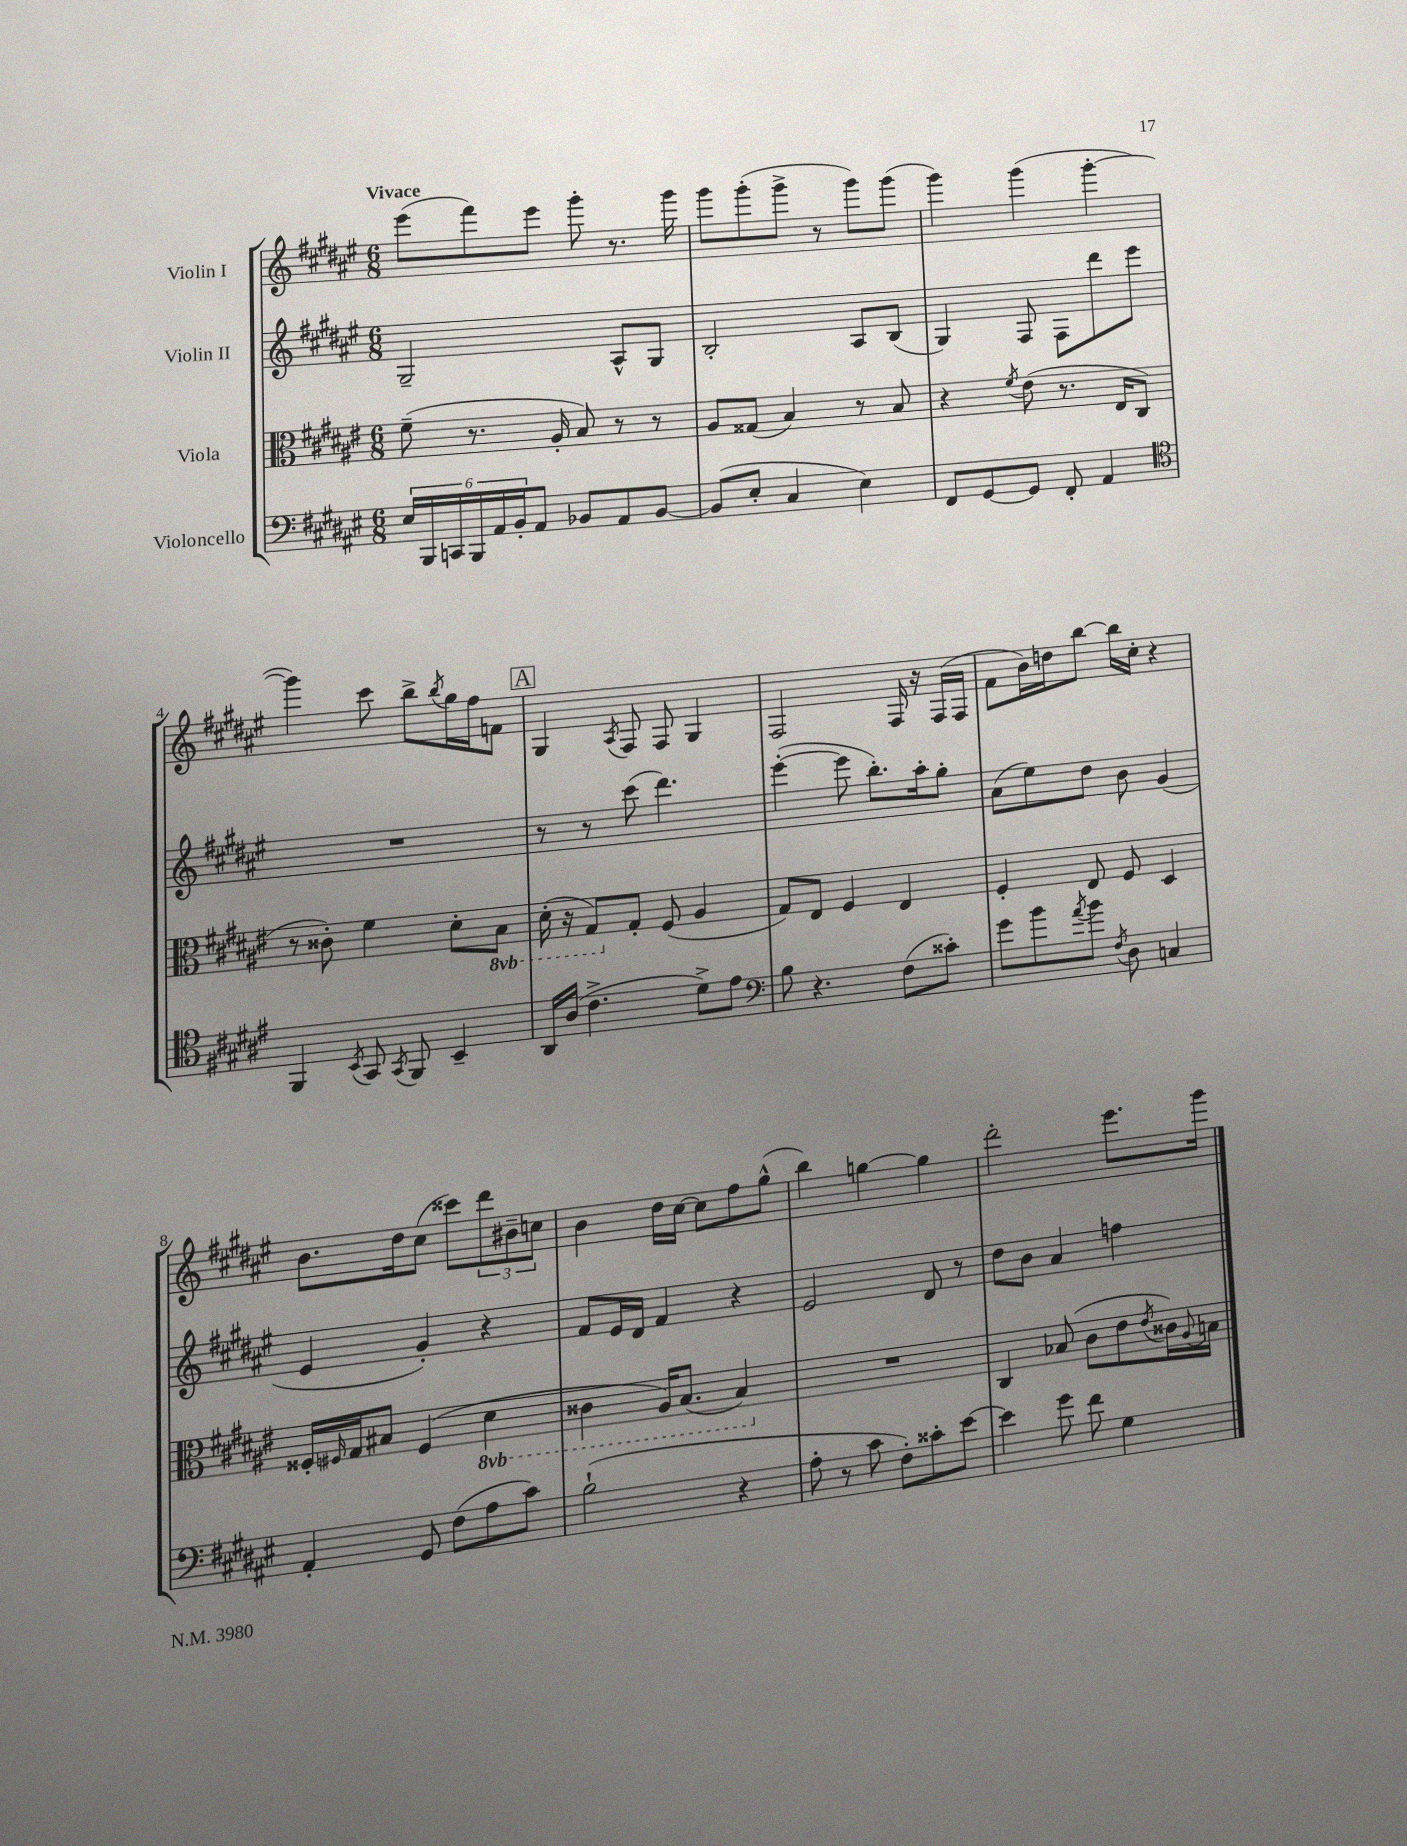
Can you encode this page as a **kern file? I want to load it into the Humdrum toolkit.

**kern	**kern	**kern	**kern
*part4	*part3	*part2	*part1
*staff4	*staff3	*staff2	*staff1
*I"Violoncello	*I"Viola	*I"Violin II	*I"Violin I
*clefF4	*clefC3	*clefG2	*clefG2
*k[f#c#g#d#a#e#]	*k[f#c#g#d#a#e#]	*k[f#c#g#d#a#e#]	*k[f#c#g#d#a#e#]
*M6/8	*M6/8	*M6/8	*M6/8
=1	=1	=1	=1
!	!	!	!LO:TX:a:B:t=Vivace
24E#/LL	(8f#~\	2G#~/	(8eee#\L
24BBB/	.	.	.
24CCn/	.	.	.
24BBB/	8.r	.	8fff#\)
24AA#/	.	.	.
24BB'/J	.	.	.
8AA#/J	.	.	8eee#\J
.	16A#'/	.	.
8BB-X/L	8B/)	.	8ggg#'\
8AA#/	8r	8A#^^/L	8.r
[8BB-/J	8r	8G#/J	.
.	.	.	16ggg#\
=2	=2	=2	=2
(8BB-/L]	8A#/L	2B'/	8ggg#\L
8E#'/J	(8G##X/J	.	(8ggg#'\
4C#/	4B/)	.	8ggg#^\J
.	.	.	8r
4E#\)	8r	8A#/L	8ggg#\L)
.	8B/	(8B/J	(8ggg#\J
=3	=3	=3	=3
8FF#/L	4r	4G#/)	4ggg#\)
[8GG#/	.	.	.
.	8qf#/	.	.
8GG#/J]	(8e#\	8F#/	(4ggg#\
8FF#'/	8.r	8F#\L	.
4AA#/	.	8ddd#\	[4ggg#'\
.	16E#/KL	.	.
.	8C#/J	8eee#\J	.
!!LO:LB:g=z
=4	=4	=4	=4
*clefC4	*	*	*
4FF#/	8r	2.r	4ggg#\])
.	8c##X'\)	.	.
8qBB/	.	.	.
8GG#/	4f#\	.	8ccc#\
8qGG#/	.	.	.
8FF#/	.	.	8bb^\L
.	.	.	8qbb/
4BB~/	8d#'\L	.	16gg#\L
.	.	.	16ff#\J
*	*8ba	*	*
.	8BB\J	.	8fn\J
!!LO:REH:place=s1:t=A
=5	=5	=5	=5
16AA#/LL	(16D#'\	8r	4G#/
(16A#/JJ	16r	.	.
4.c#^\	8GG#/L)	8r	.
.	.	.	8qA#/
*	*X8ba	*	*
.	8G#'/J	(8ccc#\	8F#/
.	(8F#/	4.ddd#\)	8F#/
8d#^\L)	4A#/	.	4G#/
8e#\J	.	.	.
=6	=6	=6	=6
*clefF4	*	*	*
8B\	8G#/L)	([4eee#'\	2F#/
4.r	8E#/J	.	.
.	4F#/	8eee#\]	.
.	.	8.bb'\L)	.
(8F#\L	4E#/	.	16F#/
.	.	16aa#'\k	16r
8c##X'\J)	.	8gg#'\J	(16F#/LL
.	.	.	16F#/JJ
=7	=7	=7	=7
8g#\L	4F#'/	(8a#\L	8f#\L
8b\	.	8ee#\)	16b\L)
.	.	.	16ddn\J
8qa#/	.	.	.
8b\J	8E#/	8dd#\J	[8bb\J
8qF#/	.	.	.
8D#\	8F#/	8b\	16bb\LL]
.	.	.	16cc#'\JJ
4Cn/	4D#/	(4g#/	4r
!!LO:LB:g=z
=8	=8	=8	=8
4AA#'/	16F##X'/LL	4e#/	8.b\L
.	16qqF#X/	.	.
.	16G#/J	.	.
.	8B#X/J	.	.
.	.	.	16dd#\k
8GG#/	(4F#/	4g#'/)	(8cc#\J
(8F#\L	.	.	8ccc##X\L)
*	*8ba	*	*
8A#\	4D#\	4r	12ddd#\
.	.	.	12b#X~\
8c#\J)	.	.	.
.	.	.	12ccn\J
=9	=9	=9	=9
(2B`\	4C##X\	8f#/L	4b\
.	.	16e#/L	.
.	.	16d#/JJ	.
.	16AA#/KL)	4f#/	16dd#\LL
.	(8.BB/J	.	[16cc#\JJ
.	.	.	8cc#\L]
4r	4BB/)	4r	8ff#\
.	.	.	(8gg#^^\J
=10	=10	=10	=10
*	*X8ba	*	*
8A#'\	2.r	2e#/	4bb\)
8r	.	.	.
8c#\	.	.	[4ggn\
8F#'\L)	.	.	.
8c##X'\	.	8d#/	4gg\]
[8e#\J	.	8r	.
=11	=11	=11	=11
4e#\]	4C#/	8dd#\L	2ddd#'\
.	.	8b\J	.
8g#\	(8B-X/	4a#/	.
8f#\	8c#\L	.	.
4G#\	8e#\	4ffn\	8.eee#\L
.	8qe#/	.	.
.	16c##X\L)	.	.
.	8qqA#/	.	.
.	16Bn\JJ	.	16ggg#\Jk
==	==	==	==
*-	*-	*-	*-
